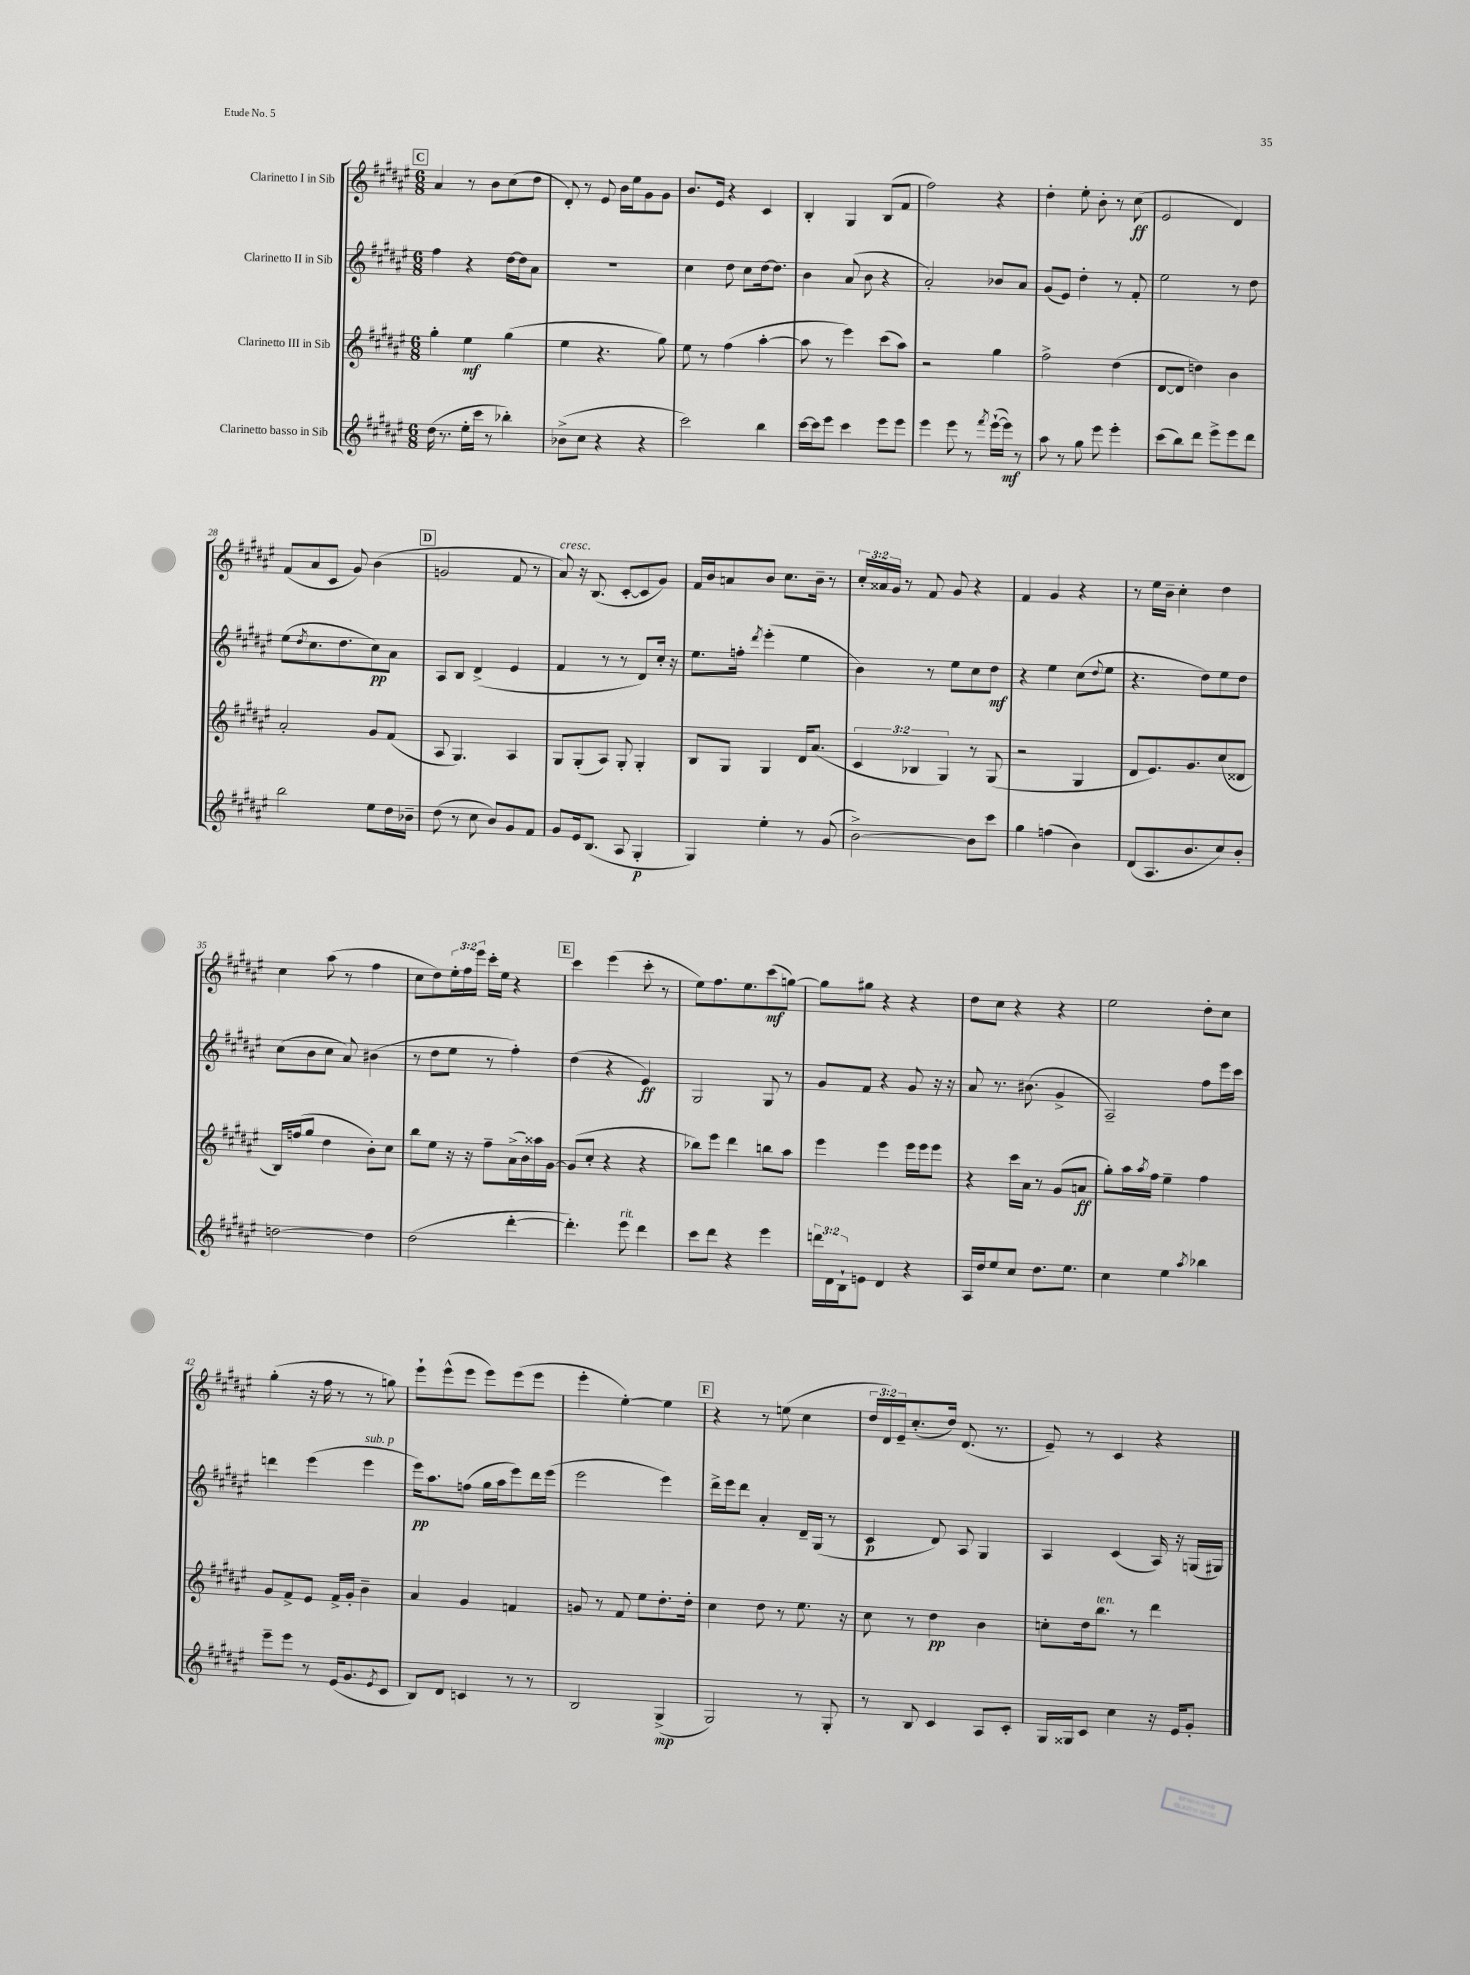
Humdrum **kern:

**kern	**kern	**kern	**kern
*staff4	*staff3	*staff2	*staff1
*clefG2	*clefG2	*clefG2	*clefG2
*k[f#c#g#d#a#e#]	*k[f#c#g#d#a#e#]	*k[f#c#g#d#a#e#]	*k[f#c#g#d#a#e#]
*M6/8	*M6/8	*M6/8	*M6/8
(16dd#	4gg#'	4ff#	4a#
8.r	.	.	.
16ee#'	4ee#	4r	8r
16ccc#	.	.	.
8r	.	.	8b
4bb-')	(4gg#	[16dd#	(8cc#
.	.	16dd#]	.
.	.	8a#	8dd#
=	=	=	=
(8b-^	4ee#	2.r	8d#')
8cc#	.	.	8r
4r	4.r	.	8e#
.	.	.	16b
.	.	.	16ee#
4r	.	.	8g#
.	8gg#)	.	8g#
=	=	=	=
2ccc#)	8ee#	4cc#	8.b
.	8r	.	.
.	.	.	16e#
.	(4ff#	8dd#	4r
.	.	8cc#	.
4bb	[4aa#'	[16dd#	4c#
.	.	8.dd#]	.
=	=	=	=
[16ccc#	8aa#]	4b	4B'
16ccc#]	.	.	.
8eee#	8r	.	.
4ccc#	4eee#)	(8a#	4G#
.	.	8b	.
8eee#	(8ccc#	4r	(8B
8eee#	8aa#)	.	8f#
=	=	=	=
4eee#	2r	2a#')	2ff#)
8eee#	.	.	.
8r	.	.	.
8qfff#	.	.	.
([16eee#`	4gg#	8b-	4r
16eee#])	.	.	.
8r	.	8a#	.
=	=	=	=
8aa#	2ff#^	(8g#	4dd#'
8r	.	8e#)	.
8gg#	.	4dd#'	8ee#'
8eee#	.	.	8b'
4eee#'	(4dd#	8r	8r
.	.	8f#'	(8cc#
=	=	=	=
(8ccc#	[8d#	2ee#	2e#
8bb)	8d#]	.	.
8ddd#	4dd)	.	.
8eee#^	.	.	.
8eee#	4b	8r	4d#)
8ddd#	.	8dd#	.
=	=	=	=
2bb	2a#'	(8ee#	(8f#
.	.	8qdd#	.
.	.	8.cc#	8a#
.	.	.	8c#
.	.	8.dd#	.
.	.	.	8g#)
8ee#	8g#	8cc#)	(4b
16dd#	(8f#	8a#	.
16b-~	.	.	.
=	=	=	=
(8dd#	8A#	8A#	2g
8r	4.G#)	8B	.
8cc#	.	(4d#^	.
8b)	.	.	.
8g#	4A#	4e#	8f#
8f#	.	.	8r
=	=	=	=
8g#	8G#	4f#	8a#)
16e#	(8G#'	.	16r
(8.B	.	.	(8.B
.	8A#)	8r	.
8A#	8G#'	8r	[8c#'
4G#'	4G#'	8d#)	8c#]
.	.	16cc#'	8g#)
.	.	16r	.
=	=	=	=
4G#)	8B	8.ee#	16f#
.	.	.	16b
.	8G#	.	8a
.	.	16ff'	.
.	.	8qddd#	.
4ee#'	4G#	(4eee#'	8b
.	.	.	8.cc#
8r	16d#	4ee#	.
.	(8.a#	.	16b~
(8g#	.	.	8r
=	=	=	=
[2b^)	6c#	4b)	24cc#'
.	.	.	24a##
.	.	.	24g#
.	.	.	8r
.	6B-	.	.
.	.	8r	8f#
.	6G#)	.	.
.	.	8ee#	8g#
8b]	8r	8cc#	4r
8ccc#	(8G#	8dd#	.
=	=	=	=
4gg#	2r	4r	4f#
(4ff	.	4ee#	4g#
4b)	4G#	(8cc#	4r
.	.	8qqdd#	.
.	.	8ee#	.
=	=	=	=
(8d#	8d#	4.r	8r
8.A#	8.e#)	.	16ee#
.	.	.	16b~
.	.	.	4cc#'
8.b	8.g#	.	.
.	.	8dd#)	.
8cc#)	(8cc#	8ee#	4dd#
8b'	8d##	8dd#	.
=	=	=	=
[2dd	16B)	(8cc#	4cc#
.	(16ff	.	.
.	8gg#	8b	.
.	4dd#	8cc#	(8aa#
.	.	8a#)	8r
4dd]	8b')	(4b#	4ff#
.	8cc#	.	.
=	=	=	=
(2dd#	8bb	8r	8cc#
.	8ee#	8dd#	8dd#)
.	16r	8ee#	24ee#'
.	.	.	24ff#
.	16r	.	.
.	.	.	24eee#
.	8ff#~	8r	16ccc#'
.	.	.	16ee#
[4ddd#'	(16a#^	4ff#')	4r
.	16b)	.	.
.	16aa##	.	.
.	[16g#	.	.
=	=	=	=
4.ddd#'])	(8g#]	(4dd#	4ccc#
.	8cc#'	.	.
.	4r	4r	(4eee#
8eee#	.	.	.
4ddd#	4r	4e#)	8ccc#'
.	.	.	8r
=	=	=	=
8ccc#	8bb-)	2G#	8ee#)
8ddd#	8eee#	.	8.ff#
4r	4ddd#	.	.
.	.	.	8.ee#
4eee#	8bb	8G#	(8ccc#
.	8aa#	8r	[8gg)
=	=	=	=
24ddd	4eee#	8g#	8gg]
24d#	.	.	.
24B`	.	.	.
8e	.	8f#	8gg#
4d#	4eee#	4r	4r
4r	16eee#	8g#	4r
.	16eee#	.	.
.	8eee#	16r	.
.	.	16r	.
=	=	=	=
16A#	4r	8a#	8dd#
16dd#	.	.	.
8ee#	.	8.r	8cc#
8cc#	16ccc#	.	4r
.	16a#	(8.b#	.
8.dd#	8r	.	.
.	(8g#	4g#^	4r
8.ee#	.	.	.
.	8a	.	.
=	=	=	=
4cc#	8gg#')	2A#~)	2ee#
.	16aa#	.	.
.	8qaa#	.	.
.	16ff#	.	.
4ee#	4ee#~	.	.
8qaa#	.	.	.
4bb-	4ff#	8ff#	8dd#'
.	.	16eee#	8cc#
.	.	16ccc#	.
=	=	=	=
8eee#~	8g#	4ddd	(4gg#'
8eee#	8f#^	.	.
8r	8e#	(4eee#	16r
.	.	.	16ff#
(16e#	16f#^	.	8r
8.g#	16g#'	.	.
.	4b~	4eee#	8r
8qe#	.	.	.
8c#	.	.	8gg)
=	=	=	=
8B)	4a#	16eee#)	8eee#`
.	.	8.aa#	.
8d#	.	.	(8eee#^^
4c	4g#	(8ff	8eee#
.	.	16gg#	8eee#)
.	.	16aa#	.
8r	4f	8eee#)	(8eee#
8r	.	16ddd#	8eee#
.	.	(16eee#	.
=	=	=	=
2B	8g	2eee#	4eee#'
.	8r	.	.
.	8f#	.	[4ee#')
.	8ee#	.	.
(4G#^	8.dd#'	4eee#)	4ee#]
.	16dd#'	.	.
=	=	=	=
2G#)	4cc#	16ddd#^	4r
.	.	16eee#	.
.	.	8ddd#	.
.	8dd#	4a#'	8r
.	8r	.	(8ee
8r	8.ee#	16d#~	4cc#
.	.	(16G#	.
8G#'	.	8r	.
.	16r	.	.
=	=	=	=
8r	8cc#	4c#	24dd#
.	.	.	24d#)
.	.	.	24e#~
8B	8r	.	(8.cc#'
4c#	4dd#	8d#)	.
.	.	.	16dd#)
.	.	8A#	(8.d#
8A#	4b	4G#	.
.	.	.	8.r
8c#'	.	.	.
=	=	=	=
16G#	8cc'	4A#	8e#~)
16G##	.	.	.
8c#	16dd#	.	8r
.	8.bb	.	.
4cc#	.	(4c#	4c#
.	8r	.	.
16r	4ddd#	16A#)	4r
16e#	.	16r	.
8g#'	.	(16G	.
.	.	16G#)	.
==	==	==	==
*-	*-	*-	*-
